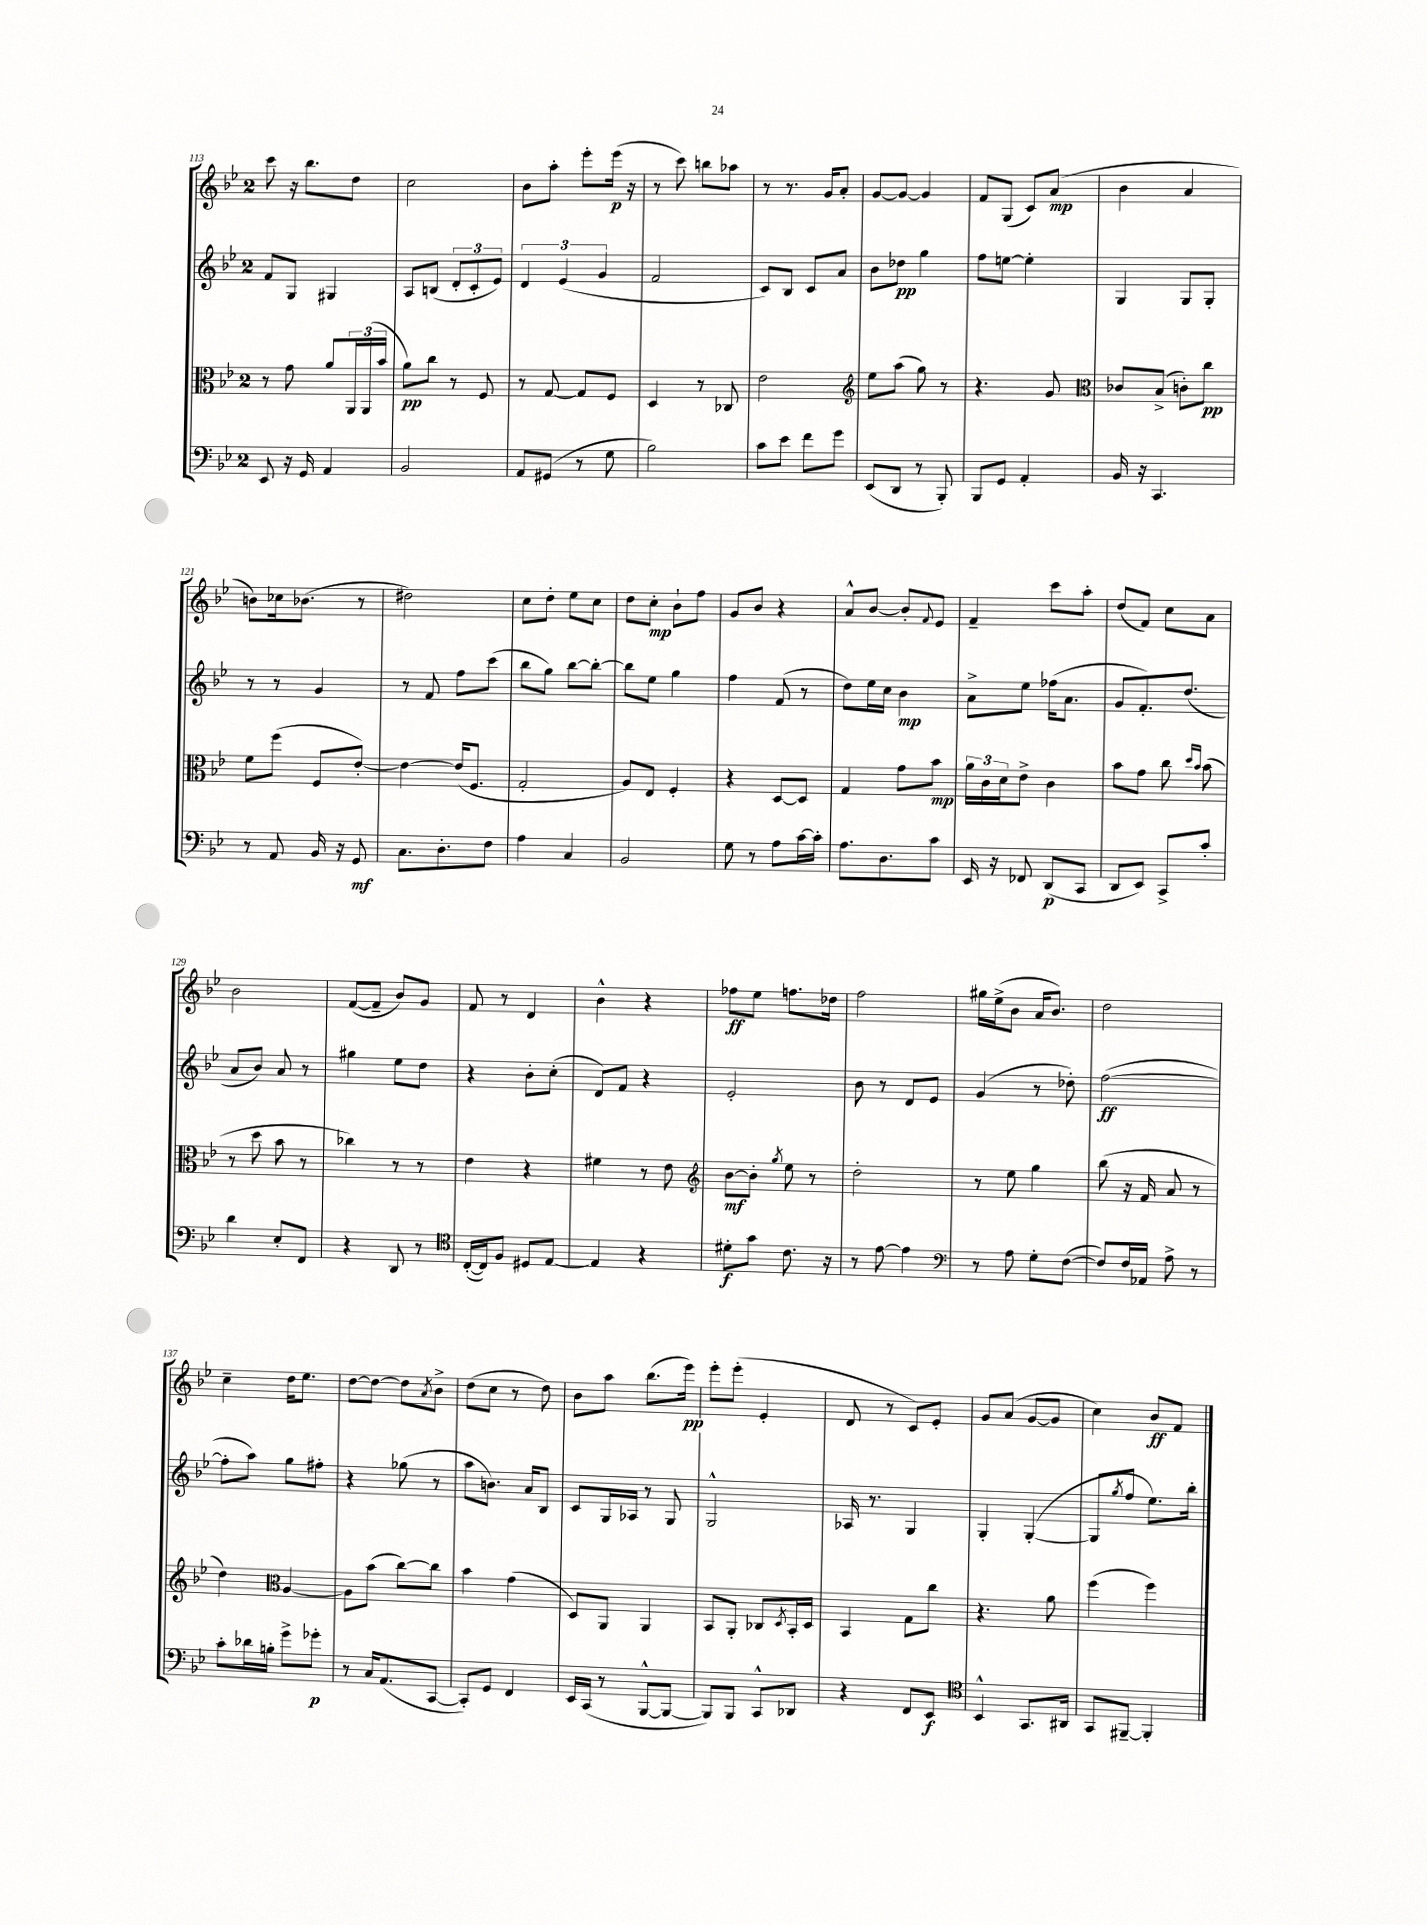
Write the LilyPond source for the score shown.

<<
\new StaffGroup <<
\new Staff = "s0" {
    \clef treble \key bes \major \once \override Staff.TimeSignature.style = #'single-digit \time 2/4
    c'''8 r16 bes''8. d''8 |
    c''2 |
    bes'8 a''8-. ees'''8-. ees'''16\p( r16 |
    r8 c'''8) b''8 aes''8 |
    r8 r8. g'16 a'8-. |
    g'8~ g'8~ g'4 |
    f'8 g8( c'8) a'8\mp( |
    bes'4 a'4 |
    b'8) ces''16 bes'8.( r8 |
    dis''2) |
    c''8 d''8-. ees''8 c''8 |
    d''8 c''8-.\mp bes'8-! f''8 |
    g'8 bes'8 r4 |
    a'8-^ bes'8~ bes'8-. \appoggiatura { f'8 } ees'8 |
    f'4-- c'''8 a''8-. |
    d''8( f'8) c''8 a'8 |
    bes'2 |
    f'8~( f'8-- bes'8) g'8 |
    f'8 r8 d'4 |
    bes'4-^ r4 |
    fes''8\ff ees''8 f''8. des''16 |
    f''2 |
    gis''16 ees''16->( bes'8 a'16 bes'8.) |
    d''2 |
    c''4-- d''16 ees''8. |
    d''8~ d''8~ d''8 \acciaccatura { a'8 } bes'8-> |
    d''8( c''8 r8 d''8) |
    bes'8 a''8 bes''8.( ees'''16\pp) |
    ees'''8-. ees'''8-.( ees'4-. |
    d'8 r8 c'8) ees'8-. |
    g'8 a'8( g'8~ g'8 |
    c''4) bes'8\ff f'8 \bar "|." |
}
\new Staff = "s1" {
    \clef treble \key bes \major \once \override Staff.TimeSignature.style = #'single-digit \time 2/4
    f'8 g8 gis4 |
    a8 b8( \tuplet 3/2 { d'8-. c'8-. ees'8) } |
    \tuplet 3/2 { d'4 ees'4( g'4 } |
    f'2 |
    c'8) bes8 c'8 a'8 |
    bes'8 des''8\pp g''4 |
    f''8 e''8~ e''4-. |
    g4 g8 g8-. |
    r8 r8 g'4 |
    r8 f'8 f''8 c'''8( |
    bes''8 g''8) bes''8~ bes''8~-. |
    bes''8 ees''8 g''4 |
    f''4 f'8( r8 |
    d''8) ees''16 c''16 bes'4\mp |
    a'8-> ees''8 fes''16( a'8. |
    g'8 f'8.-.) d''8.( |
    a'8 bes'8) a'8 r8 |
    gis''4 ees''8 d''8 |
    r4 bes'8-. c''8-.( |
    d'8) f'8 r4 |
    ees'2-. |
    bes'8 r8 d'8 ees'8 |
    g'4( r8 des''8-.) |
    f''2~\ff( |
    f''8-. a''8) g''8 fis''8-. |
    r4 ges''8( r8 |
    a''8 b'8.) a'16 bes8 |
    c'8 g16 aes16 r8 g8 |
    g2-^ |
    aes16 r8. g4 |
    g4-. g4~-.( |
    g8 \acciaccatura { g''8 } f''8 ees''8.) bes''16-. \bar "|." |
}
\new Staff = "s2" {
    \clef alto \key bes \major \once \override Staff.TimeSignature.style = #'single-digit \time 2/4
    r8 g'8 a'8 \tuplet 3/2 { a,16 a,16( bes'16 } |
    a'8\pp) c''8 r8 f8 |
    r8 g8~ g8 f8 |
    d4 r8 ces8 |
    ees'2 |
    \clef treble ees''8 a''8( g''8) r8 |
    r4. g'8 |
    \clef alto ces'8 bes8->( c'8-.) c''8\pp |
    f'8 f''8( f8 ees'8~-.) |
    ees'4~ ees'16( f8. |
    g2-. |
    a8) ees8 f4-. |
    r4 d8~ d8 |
    g4 g'8 bes'8\mp |
    \tuplet 3/2 { a'16 c'16 d'16 } ees'8-> c'4 |
    bes'8 g'8 c''8 \grace { d''16 bes'16 } bes'8( |
    r8 d''8 bes'8 r8 |
    ces''4) r8 r8 |
    ees'4 r4 |
    fis'4 r8 ees'8 |
    \clef treble bes'8~\mf bes'8-. \acciaccatura { g''8 } ees''8 r8 |
    d''2-. |
    r8 ees''8 g''4 |
    bes''8( r16 f'16 a'8 r8 |
    d''4) \clef alto a4~ |
    a8 bes'8( c''8~) c''8 |
    bes'4 g'4( |
    d8) a,8 a,4 |
    bes,8 a,8-. ces8 \acciaccatura { d8 } bes,16-. d16 |
    bes,4 g8 c''8 |
    r4. a'8 |
    f''4( f''4) \bar "|." |
}
\new Staff = "s3" {
    \clef bass \key bes \major \once \override Staff.TimeSignature.style = #'single-digit \time 2/4
    ees,8 r16 g,16 a,4 |
    bes,2 |
    a,8 gis,8( r8 g8 |
    bes2) |
    c'8 ees'8 f'8 g'8 |
    ees,8( d,8 r8 bes,,8-.) |
    bes,,8 g,8 a,4-. |
    bes,16 r16 c,4. |
    r8 a,8 bes,16 r16 g,8\mf |
    c8. d8.-. f8 |
    a4 c4 |
    bes,2 |
    g8 r8 a8 c'16~ c'16-. |
    a8. d8. c'8 |
    ees,16 r16 fes,8 d,8\p( c,8 |
    d,8 ees,8) c,8-> c'8-. |
    d'4 ees8-. f,8 |
    r4 d,8 r8 |
    \clef tenor c16~-.( c16) f8 dis8 ees8~ |
    ees4 r4 |
    dis'8-.\f g'8 c'8. r16 |
    r8 ees'8~ ees'4 |
    \clef bass r8 a8 g8-. f8~( |
    f8) f16 aes,16 a8-> r8 |
    c'8-. des'16 b16-. g'8-> ges'8-.\p |
    r8 c16 a,8.( c,8~ |
    c,8-.) g,8 f,4 |
    ees,16 c,16( r8 bes,,8~-^ bes,,8~ |
    bes,,8) bes,,8 c,8-^ des,8 |
    r4 f,8 ees,8\f |
    \clef tenor bes,4-^ g,8. ais,16 |
    g,8 fis,8~-- fis,4-. \bar "|." |
}
>>
>>
\layout { \context { \Score currentBarNumber = #113 } }
